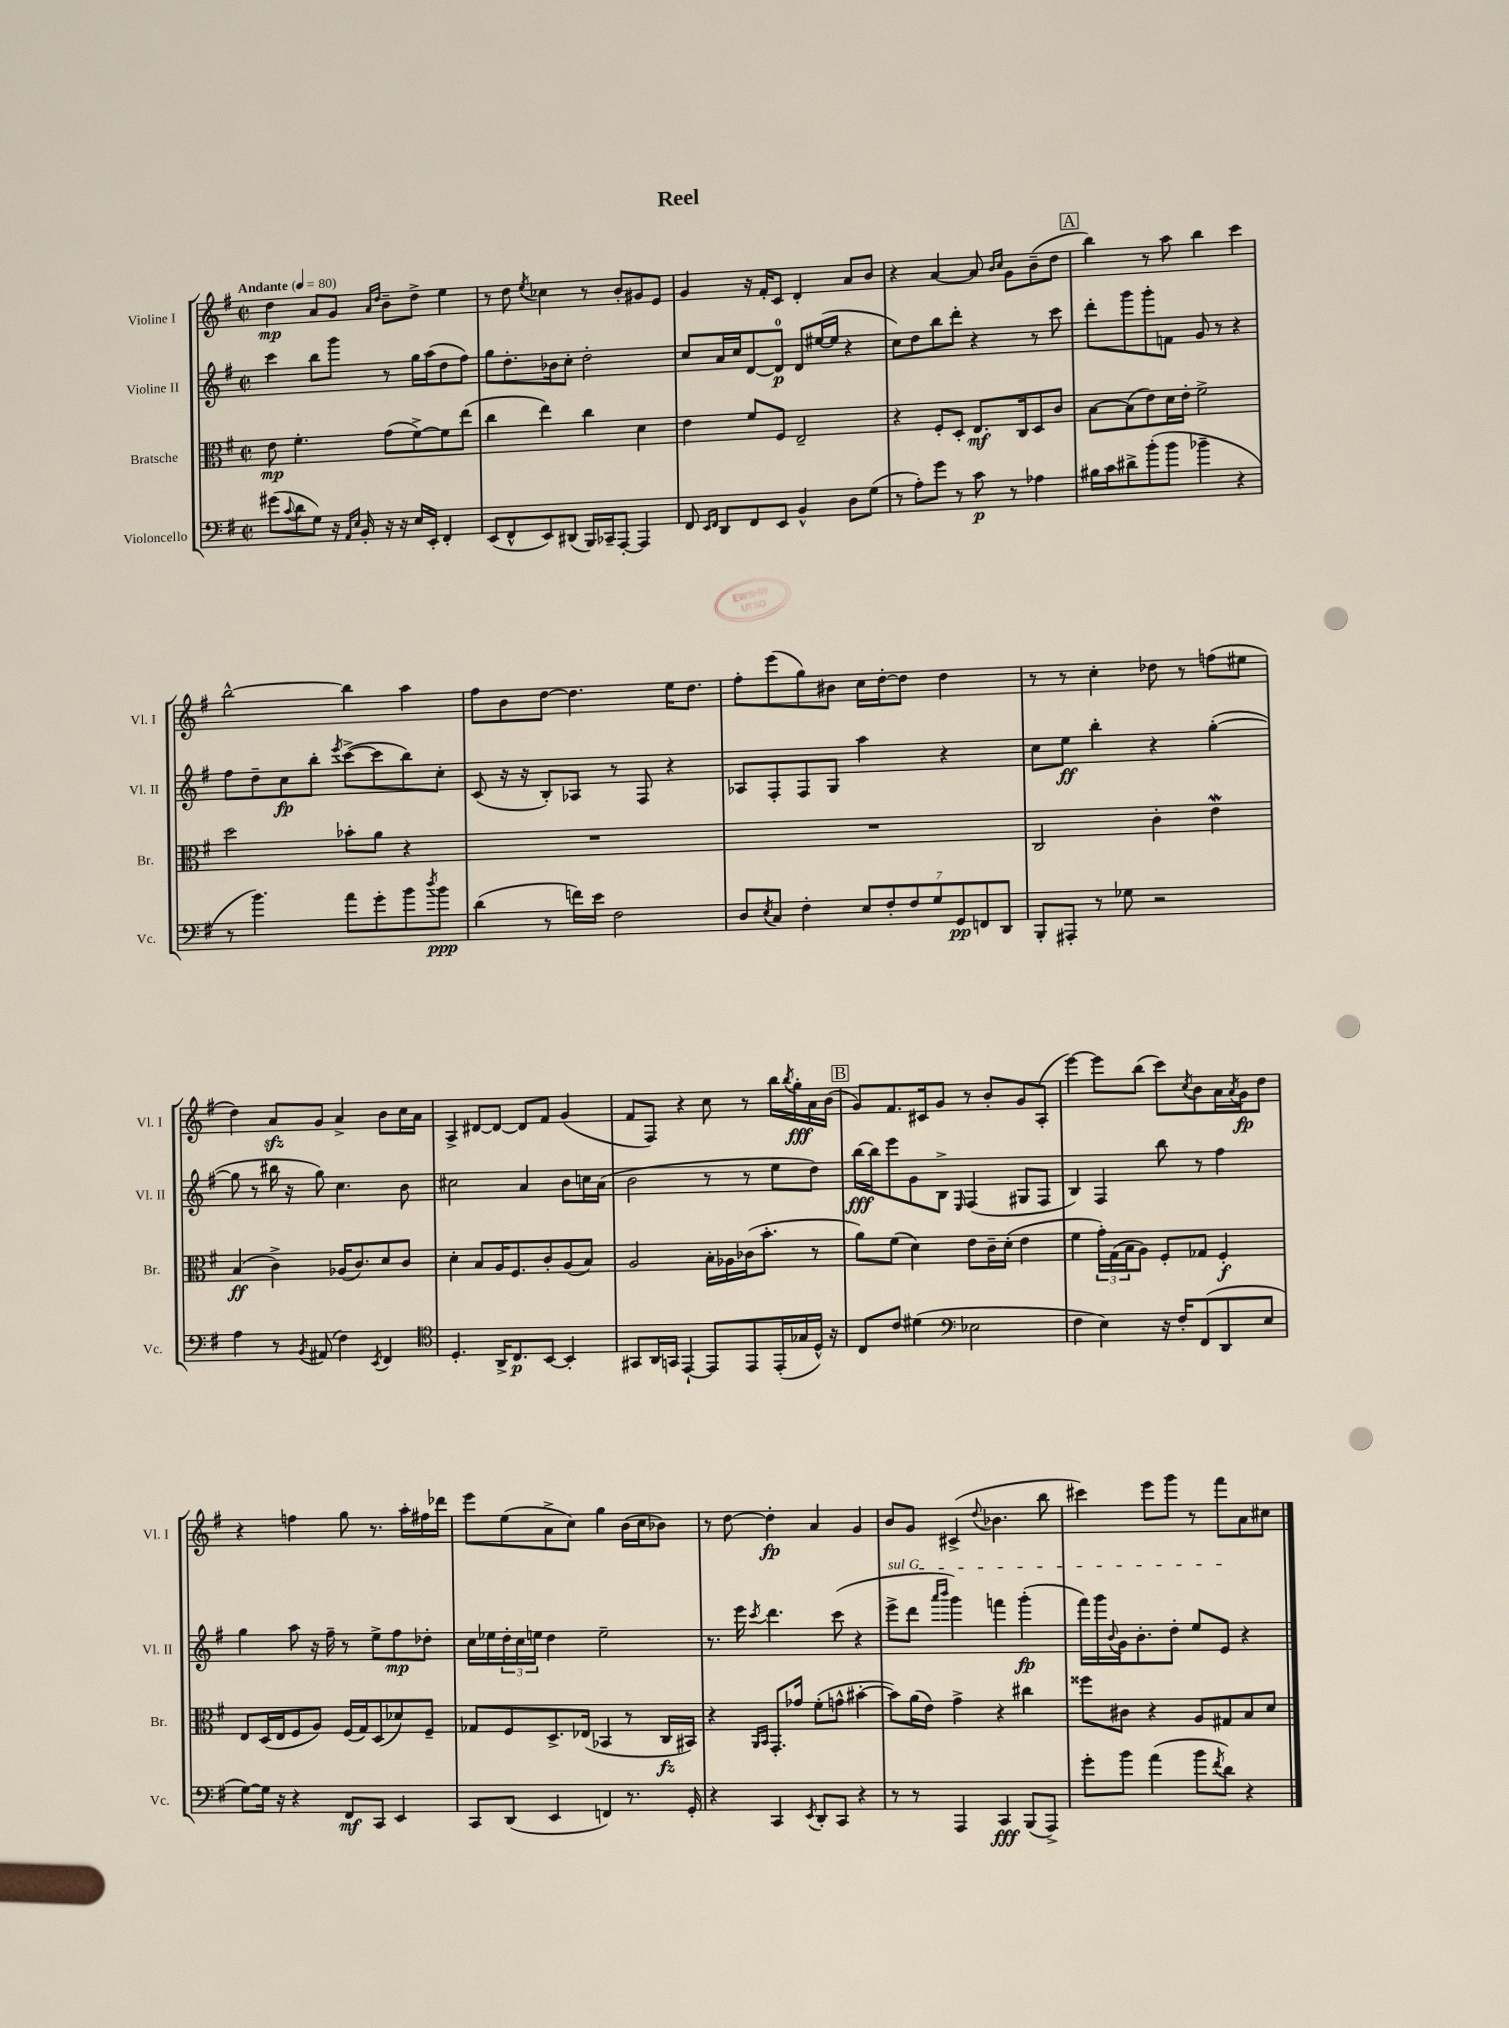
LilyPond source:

\header { title = "Reel" }
<<
\new StaffGroup <<
\new Staff = "s0" \with { instrumentName = "Violine I" shortInstrumentName = "Vl. I" } {
    \clef treble \key g \major \defaultTimeSignature \time 2/2 \tempo "Andante" 4 = 80
    d''4\mp a'8 g'8 \grace { a'16 d''16 } b'8-- d''8-> e''4 |
    r8 d''8 \acciaccatura { e''8 } ces''4 r8 b'8-. gis'8 e'8 |
    g'4 r16 fis'16-. c'8 d'4-. a'8 b'8 |
    r4 a'4~ a'8 \grace { b'16 c''16 } g'8 b'8--( d''8 |
    \mark \markup { \box "A" } b''4) r8 a''8 b''4 c'''4 |
    b''2~-^ b''4 a''4 |
    fis''8 b'8 d''8~ d''4. e''16 d''8. |
    fis''8-. e'''8( g''8) bis'8 c''16 d''16~-. d''8 d''4 |
    r8 r8 c''4-. des''8 r8 f''8( eis''8 |
    d''4) a'8\sfz g'8 a'4-> b'8 c''16 a'16 |
    a4-> dis'8~ dis'8~ dis'8 fis'8 g'4( |
    fis'8 fis8) r4 c''8 r8 b''16 \acciaccatura { b''8 } g''16-.\fff a'16 b'16( |
    \mark \markup { \box "B" } g'8) fis'8. cis'16 g'8 r8 b'8-. g'8 a8-.( |
    e'''4~) e'''8 b''8( c'''8) \acciaccatura { c''8 } b'8 a'16 \acciaccatura { a'8 } g'16\fp d''8 |
    r4 f''4 g''8 r8. a''16-. fis''16 des'''16 |
    e'''8 e''8( a'8-> c''8) g''4 b'16( c''16 bes'8) |
    r8 d''8~ d''4-.\fp a'4 g'4 |
    b'8 g'8 cis'4->( \appoggiatura { d''8 } bes'4. b''8 |
    cis'''4) e'''8 g'''8 r8 fis'''8 a'8 cis''8 \bar "|." |
}
\new Staff = "s1" \with { instrumentName = "Violine II" shortInstrumentName = "Vl. II" } {
    \clef treble \key g \major \defaultTimeSignature \time 2/2
    c'''4 b''8 g'''8 r8 g''16 a''16( d''8 fis''8) |
    g''8 d''8.-. bes'16 c''8-. d''2-. |
    c''8 a'16 c''16 d'8~ d'8-0\p d'8 eis''16~( eis''16 r4 |
    c''8) d''8 b''8 d'''8-. r4 r8 c'''8 |
    \mark \markup { \box "A" } d'''8-. g'''8 g'''8-. f'8 g'8 r8 r4 |
    fis''8 d''8-- c''8\fp b''8-. \acciaccatura { e'''8 } c'''8~->( c'''8 b''8) c''8-. |
    c'8( r16 r16 b8-.) aes8 r8 fis8 r4 |
    aes8 fis8-. fis8 g8 a''4 r4 |
    c''8 e''8\ff b''4-. r4 g''4~-.( |
    g''8 r8 bis''16 r16 g''8) c''4. b'8 |
    cis''2 a'4 b'8 c''16 a'16( |
    b'2 r8 r8 e''8 d''8) |
    \mark \markup { \box "B" } b''16~\fff b''16 e'''8 g'8 b8-> \grace { e16 } fis4( gis8 fis8 |
    b4) fis4 b''8 r8 fis''4 |
    g''4 a''8 r16 fis''16-- r8 e''8-> fis''8\mp des''8-. |
    c''16 ees''16 \tuplet 3/2 { d''16-. c''16 e''16 } d''4 e''2-- |
    r8. e'''16 \acciaccatura { c'''8 } d'''4. c'''8( r4 |
    \once \override TextSpanner.bound-details.left.text = \markup { \italic "sul G" } e'''8->\startTextSpan d'''8 \grace { a'''16 b'''16 } g'''4) f'''4 g'''4-.\fp( |
    fis'''16) g'''16 \appoggiatura { b'8 } g'16 b'8.-. d''8-. e''8 e'8\stopTextSpan r4 \bar "|." |
}
\new Staff = "s2" \with { instrumentName = "Bratsche" shortInstrumentName = "Br." } {
    \clef alto \key g \major \defaultTimeSignature \time 2/2
    e'8\mp fis'4.-. g'8( fis'8~->) fis'8 e''8( |
    c''4 e''4) c''4 d'4 |
    e'4 fis'8 fis8 e2-- |
    r4 fis8-. d8-. e8.\mf c16 d8 c'8 |
    \mark \markup { \box "A" } b8~ b8( e'8) d'16 e'16-. fis'2-> |
    d''2 bes'8-. a'8 r4 |
    R1 |
    R1 |
    c2 c'4-. e'4\mordent |
    b4\ff( c'4->) aes16( c'8.) d'8 c'8 |
    d'4-. b8 a16 fis8. c'8-. a8( b8) |
    a2 b16-. aes16 ces'16( b'8.-. r8 |
    \mark \markup { \box "B" } a'8) fis'8( d'4) e'8 c'16-- d'16-.( e'4 |
    fis'4 \tuplet 3/2 { g'16-.) g16( b16 } a8) fis8-. ges8 fis4-.\f |
    e8 d16( e16 fis8 a8) fis16( g16) d8( des'8) fis8-- |
    ges8 fis8 d8.-> ees16( bes,4 r8 c16\fz bis,16) |
    r4 \grace { a,16 b,16 } g,8.-. ges'16 fis'8-.( g'8-^ bis'4~-. |
    bis'8) a'16( e'16) g'4-> r4 cis''4 |
    fisis''8 cis'8 r4 a8 gis8 b8 d'8 \bar "|." |
}
\new Staff = "s3" \with { instrumentName = "Violoncello" shortInstrumentName = "Vc." } {
    \clef bass \key g \major \defaultTimeSignature \time 2/2
    gis'8( \appoggiatura { c'8 } d'8 g8) r16 \grace { a,16 e16 } b,16-. r16 r16 e16 e,16-. fis,4-. |
    e,8( fis,8-^ e,8) dis,8( b,,16) ces,16-- a,,8~-. a,,4 |
    fis,8 \grace { e,16 fis,16 } d,8 fis,8 e,8 b,4-^ d8 g8( |
    r8 a8-.) g'8 r8 c'8\p r8 aes4 |
    \mark \markup { \box "A" } bis16 c'16 dis'8-> b'8-.( b'8 bes'4-- r4 |
    r8 b'4.) a'8 g'8-. b'8 \acciaccatura { d''8 } b'8\ppp |
    d'4( r8 f'16) e'16 fis2 |
    d8 \acciaccatura { e8 } c8 fis4-. \tuplet 7/4 { e8 fis8-. fis8 g8 g,8\pp f,8 d,8 } |
    b,,8-. ais,,8-. r8 ges8 r2 |
    a4 r8 \acciaccatura { b,8 } ais,8( fis4) \acciaccatura { e,8 } fis,4 |
    \clef tenor d4.-. a,16-> c8.\p b,8~ b,4-. |
    gis,8 a,16 g,16 e,4~-! e,8 e,8 e,16-.( ges16 d16-^) r16 |
    \mark \markup { \box "B" } c8 c'8 dis'4( \clef bass ees2 |
    fis4 e4) r16 fis16-. fis,8( d,8 e8 |
    g8~) g16 r16 r4 fis,8\mf c,8 e,4 |
    c,8 d,8( e,4 f,4) r8. g,16-. |
    r4 c,4 \acciaccatura { e,8 } d,8-. c,8 r4 |
    r8 r8 a,,4 c,4\fff b,,8( a,,8->) |
    g'8-. b'8 a'4( b'8 \acciaccatura { fis'8 } d'8) r4 \bar "|." |
}
>>
>>
\layout { \context { \Score \remove "Bar_number_engraver" } }
